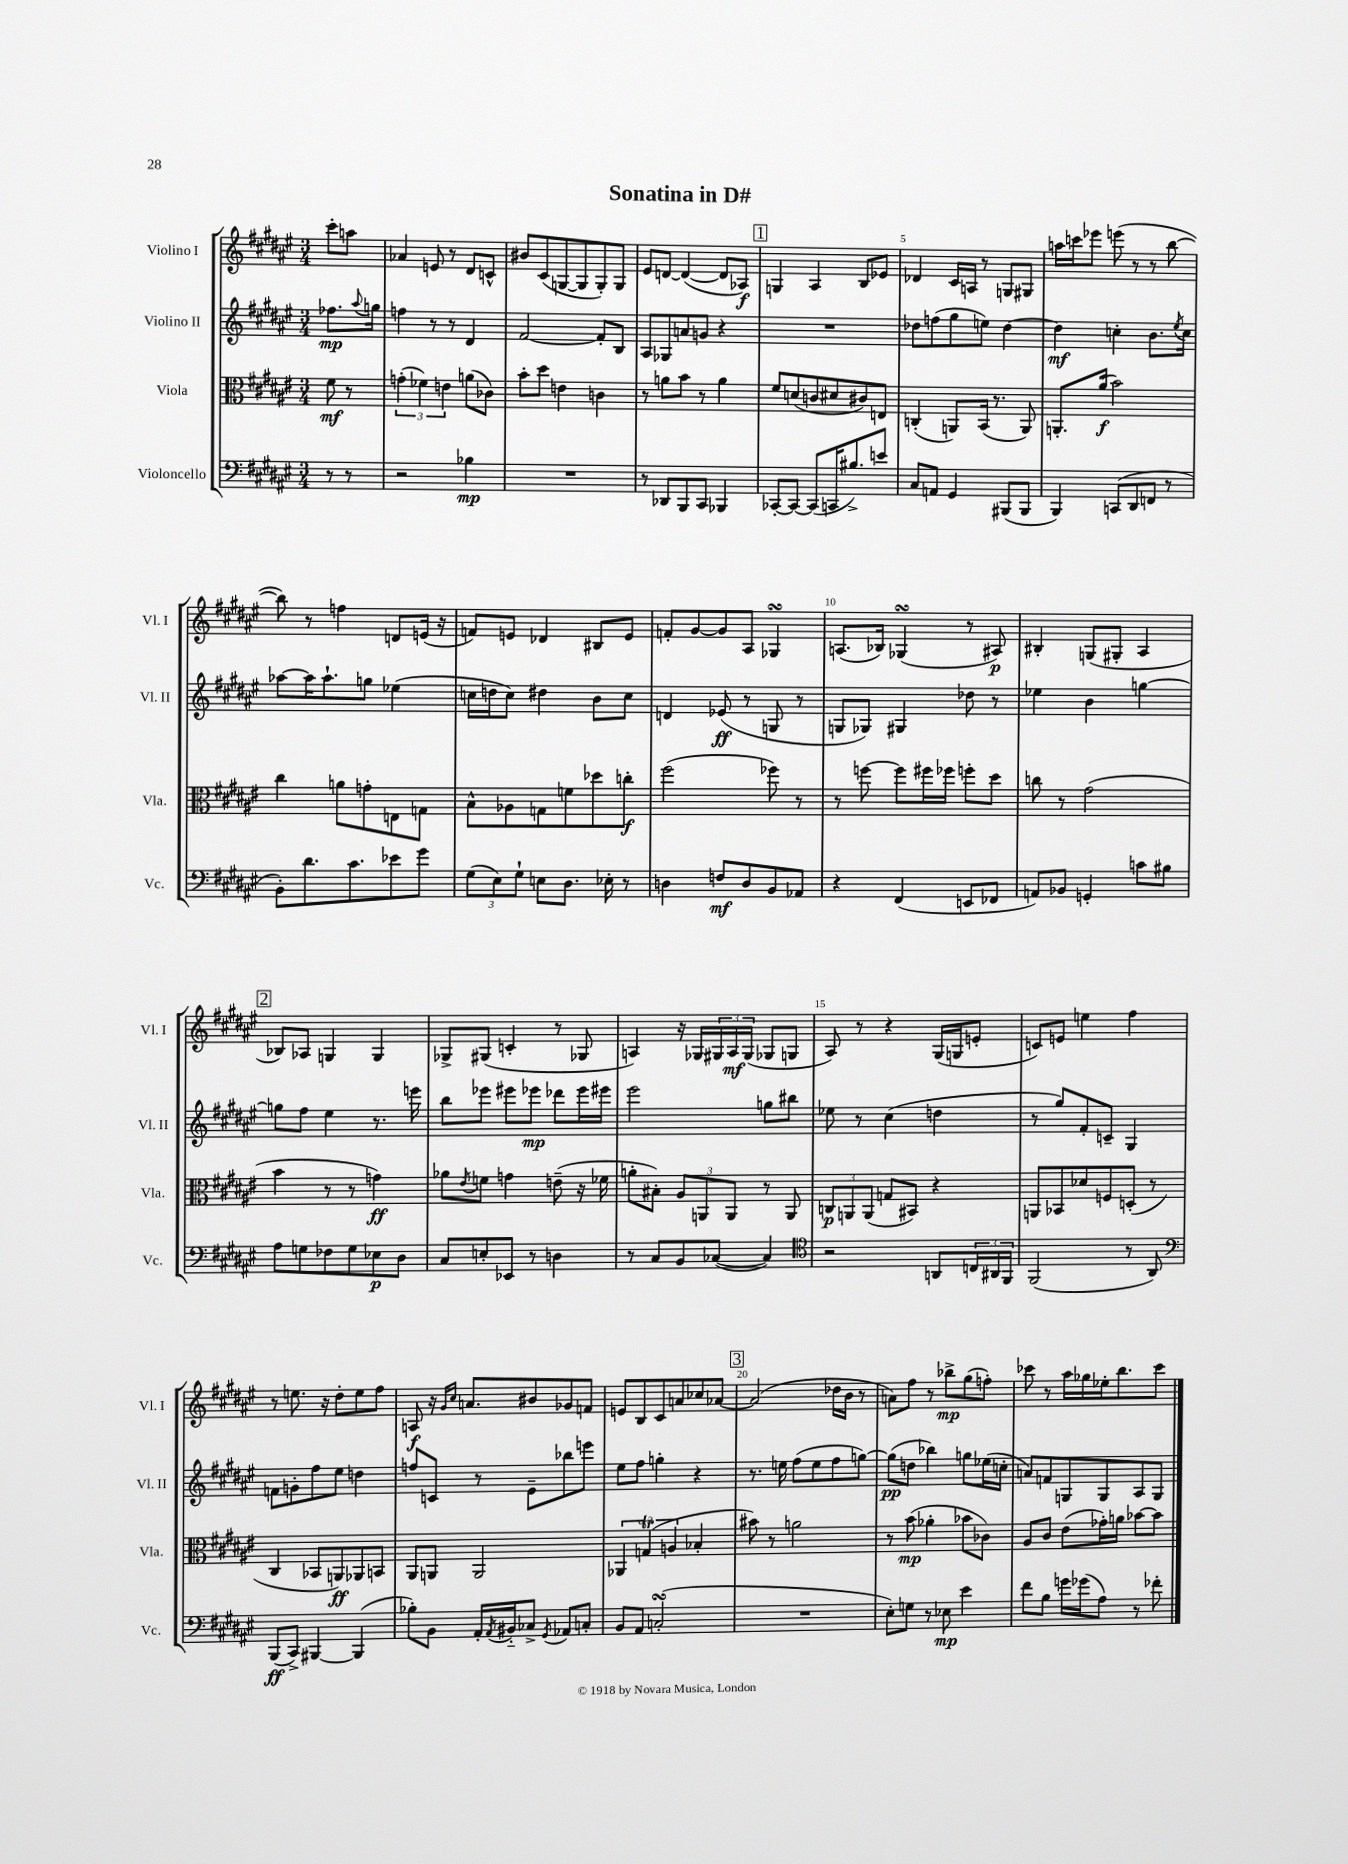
\header { title = "Sonatina in D#" }
<<
\new StaffGroup <<
\new Staff = "s0" \with { instrumentName = "Violino I" shortInstrumentName = "Vl. I" } {
    \clef treble \key fis \major \numericTimeSignature \time 3/4 \partial 4
    cis'''8-. a''8 |
    aes'4 e'8 r8 dis'8 c'8-^ |
    bis'8 cis'8( g8~ g8 g8-.) g8 |
    eis'8 d'8~ d'4~( d'8 aes8\f) |
    \mark \markup { \box "1" } g4 ais4 b8 ees'8 |
    des'4 cis'16 a16 r8 g8 gis8 |
    a''16 c'''16 ees'''8 e'''8( r8 r8 b''8~ |
    b''8) r8 f''4 d'8 e'16( r16 |
    f'8) e'8 des'4 bis8 e'8 |
    f'8-. gis'8~ gis'8 ais8 ges4\turn |
    a8.( bes16) ges4\turn( r8 ais8\p) |
    bis4-. g8( gis8-. ais4 |
    \mark \markup { \box "2" } bes8) aes8 g4 g4 |
    ges8-> gis8( c'4-. r8 ges8 |
    a4) r16 ges16 \tuplet 3/2 { gis16 a16\mf gis16( } ges8 g8 |
    ais8) r8 r4 gis16( g16 e'8-. |
    c'8) e'8 e''4 fis''4 |
    r8 e''8. r16 dis''8-. e''8 fis''8 |
    a8\f r16 \grace { gis'16 cis''16 } a'8. bis'8 ges'8 f'8 |
    e'8 b8 cis'8 a'8 ces''8 aes'8~ |
    \mark \markup { \box "3" } aes'2( des''16 b'16 r8 |
    a'8) fis''8 r8 bes''8->\mp gis''8( f''8-.) |
    ces'''8 r8 ais''16 ges''16 ees''16-. b''8. ces'''8 \bar "|." |
}
\new Staff = "s1" \with { instrumentName = "Violino II" shortInstrumentName = "Vl. II" } {
    \clef treble \key fis \major \numericTimeSignature \time 3/4 \partial 4
    fes''8.\mp \appoggiatura { ais''8 } g''16 |
    f''4 r8 r8 dis'4 |
    fis'2~ fis'8-. b8 |
    ais8 ges8 a'8 g'8 r4 |
    \mark \markup { \box "1" } R2. |
    des''8 f''8( gis''8 e''8) des''4~ |
    des''4\mf c''4-. b'8. \acciaccatura { eis''8 } c''16 |
    aes''8~ aes''16 aes''8.-! g''8 ees''4( |
    c''16 d''16 c''8) dis''4 b'8 c''8 |
    d'4 ees'8\ff( r8 g8 r8 |
    g8 ges8) gis4 des''8 r8 |
    ees''4 b'4 g''4~ |
    \mark \markup { \box "2" } g''8 fis''8 eis''4 r8. e'''16 |
    b''8 ees'''8 eis'''8 ees'''8\mp des'''8 ees'''16 eis'''16 |
    eis'''2 g''8 bis''8 |
    ees''8 r8 cis''4( d''4 |
    r8 gis''8) fis'8-. c'8-- gis4 |
    f'8 g'8-. fis''8 eis''8 d''4 |
    f''8 c'8 r8 eis'8-- bes''8 e'''8 |
    eis''8 fis''8 g''4-. r4 |
    \mark \markup { \box "3" } r8. e''16 fis''8( e''8 fis''8 g''8~) |
    g''8\pp( d''8 bes''4) g''8 ees''16( c''16-. |
    a'8) f'8 g8 g8 ais8 g8 \bar "|." |
}
\new Staff = "s2" \with { instrumentName = "Viola" shortInstrumentName = "Vla." } {
    \clef alto \key fis \major \numericTimeSignature \time 3/4 \partial 4
    fis'8\mf r8 |
    \tuplet 3/2 { g'4-.( fes'4) e'4 } a'8( ces'8) |
    b'8-. dis''8 e'4 c'4 |
    r8 a'8 b'8 r8 a'4 |
    \mark \markup { \box "1" } fis'8 d'8( c'8 dis'8 cis'8) e8 |
    c4-.( a,8) b,16( r8. a,8) |
    a,8.-. ais'16\f( b'2) |
    cis''4 a'8 g'8-. e8 g8 |
    b8-^ aes8 g8 f'8 des''8 c''8-.\f |
    fis''2( fes''8) r8 |
    r8 f''8~ f''8 fis''16 fes''16 f''8-. dis''8 |
    c''8 r8 gis'2( |
    \mark \markup { \box "2" } b'4 r8 r8 g'4\ff) |
    aes'8 \acciaccatura { eis'8 } f'8 g'4 e'8--( r16 fes'16 |
    a'8-. bis8-.) \tuplet 3/2 { ais8 a,8 a,8 } r8 a,8 |
    \tuplet 3/2 { c8\p a,8 a,8( } g8 bis,8) r4 |
    a,8 bes,8 des'8 f8 d8-.( r8 |
    cis4 bes,8 a,8\ff) aes,8 b,8 |
    ais,8 a,8 a,2 |
    \tuplet 3/2 { aes,4 g4\trill( a4 } bes4-. |
    \mark \markup { \box "3" } bis'8) r8 a'2 |
    r8 b'8\mp( aes'4-. bes'8 ces'8) |
    ais8 cis'8 eis'8( ges'16-.) a'16 bes'8~ bes'8 \bar "|." |
}
\new Staff = "s3" \with { instrumentName = "Violoncello" shortInstrumentName = "Vc." } {
    \clef bass \key fis \major \numericTimeSignature \time 3/4 \partial 4
    r8 r8 |
    r2 bes4\mp |
    R2. |
    r8 des,8 b,,8 cis,8 bes,,4 |
    \mark \markup { \box "1" } ces,8~-. ces,8~ ces,8( c,16 bis8.->) e'8 |
    cis8 a,8 gis,4 bis,,8( bis,,8 |
    b,,4) c,8( dis,8 f,8 r8 |
    b,8-.) dis'8. cis'8. ees'8 gis'8 |
    \tuplet 3/2 { gis8( eis8) gis8-! } e8 dis8. ees16-. r8 |
    d4 f8\mf d8 b,8 aes,8 |
    r4 fis,4( e,8 fes,8 |
    a,8) bes,8 g,4-. c'8 bis8 |
    \mark \markup { \box "2" } ais8 g8 fes8 g8 ees8\p dis8 |
    cis8 e8-. ees,8 r8 d4 |
    r8 cis8 b,8 ces8~( ces4) |
    \clef tenor r2 a,8 \tuplet 3/2 { c16 ais,16 fis,16 } |
    fis,2( r8 ais,8) |
    \clef bass b,,8\ff( cis,8->) bis,,4~ bis,,4( |
    bes8-.) b,8 ais,16-. \acciaccatura { ais,8 } bis,16-_ ces8-> \acciaccatura { gis,8 } aes,8 c8-. |
    b,8 ais,8 c2-.\turn( |
    \mark \markup { \box "3" } R2. |
    eis8-.) g8 r8 ees8\mp eis'4 |
    fis'8 b8 g'16 ges'16( ais8) r8 fes'8-. \bar "|." |
}
>>
>>
\layout { \context { \Score \override BarNumber.break-visibility = ##(#f #t #t) barNumberVisibility = #(every-nth-bar-number-visible 5) } }
